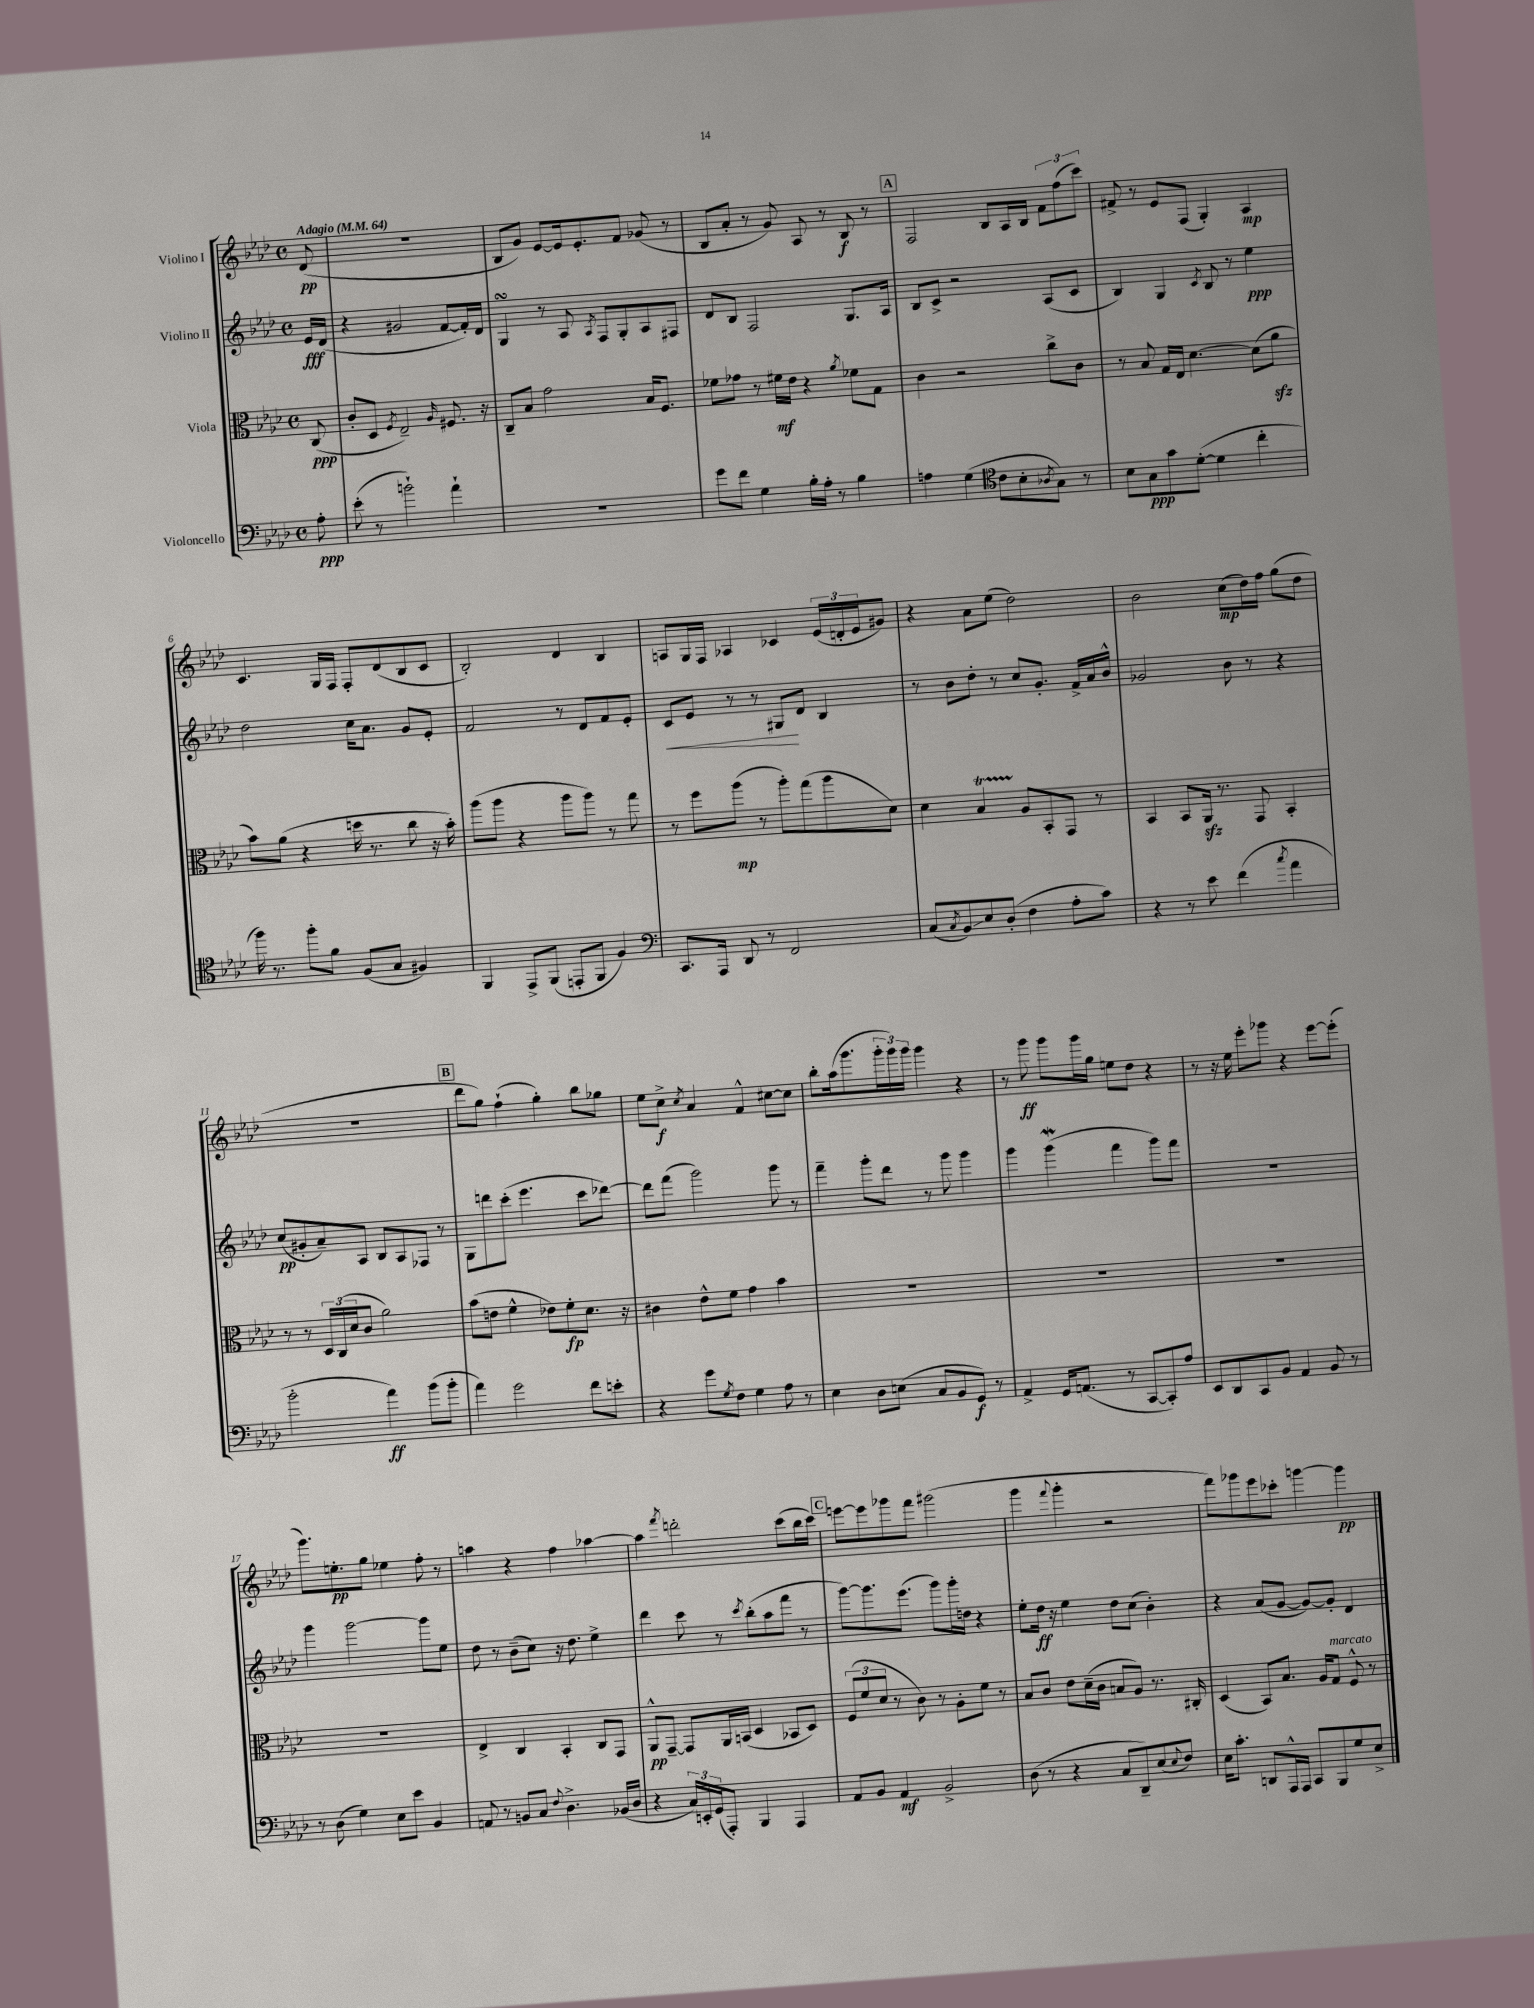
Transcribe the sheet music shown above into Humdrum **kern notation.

**kern	**kern	**kern	**kern
*staff4	*staff3	*staff2	*staff1
*clefF4	*clefC3	*clefG2	*clefG2
*k[b-e-a-d-]	*k[b-e-a-d-]	*k[b-e-a-d-]	*k[b-e-a-d-]
*M4/4	*M4/4	*M4/4	*M4/4
*met(c)	*met(c)	*met(c)	*met(c)
*MM64	*MM64	*MM64	*MM64
8A-'	(8C	16e-	(8d-
.	.	(16d-	.
=	=	=	=
(8e-'	8c'	4r	1r
8r	8D-	.	.
.	8qF	.	.
2b`)	2E-~)	2g#	.
.	16qqA-	.	.
4a-`	8.F#	[8f	.
.	.	16f'])	.
.	16r	16d-	.
=	=	=	=
1r	8C~	4G	8B-
.	8B-	.	8g)
.	2g	8r	[8e-
.	.	8A-	16e-]
.	.	.	8.e-'
.	.	8qA-	.
.	.	8F	.
.	.	8G'	8f
.	16B-	8A-	(8g-
.	8.F	.	.
.	.	8F#	8r
=	=	=	=
8g	8f-	8d-	8B-
8f	8g-	8B-	8a-'
4G	8r	2F	8r
.	16f#	.	8g)
.	16e-	.	.
16B-'	4r	.	8A-
16A-'	.	.	.
8r	.	.	8r
.	8qa-	.	.
4B-	8f-	8.G	8B-
.	8G	.	8r
.	.	16A-	.
=	=	=	=
4A	4c	8B-	2F
.	.	8c^	.
(4G	2r	2r	.
*clefC4	*	*	*
8c	.	.	8B-
8B-'	.	.	16A-
.	.	.	16B-
8qA-	.	.	.
8G)	8cc^	(8A-	12f
.	.	.	(12ff
8r	8c	8c	.
.	.	.	12ccc)
=	=	=	=
8B-	8r	4B-)	8f#^
8G	8B-	.	8r
8g	16G	4G	8e-
.	16E-	.	.
([8d-'	[4.d-	.	(8F
.	.	8qc	.
4d-]	.	8B-	4G')
.	.	8r	.
4cc'	(8d-]	4ee-	4A-
.	8a-	.	.
=	=	=	=
16ff)	8b-)	2dd-	4.c
8.r	.	.	.
.	(8a-	.	.
8ff'	4r	.	.
8f	.	.	16G
.	.	.	16F
(8F	16dd	16cc	8F'
.	8.r	8.a-	.
8G	.	.	(8d-
4F#)	8cc	8g	8B-
.	16r	8e-'	8c
.	16b-')	.	.
=	=	=	=
4FF	(8aa-	2f	2B-')
.	8aa-	.	.
8EE-^	4r	.	.
(8FF	.	.	.
8EE'	8aa-	8r	4d-
8FF	8aa-)	8d-	.
4F)	8r	8f	4B-
.	8gg	8e-'	.
=	=	=	=
*clefF4	*	*	*
8.CC	8r	8c	8A
.	8ff	8e-	16G
16AAA-	.	.	16F
8DD-	(8aa-	8r	4A-
8r	8r	8r	.
2FF	8aa-')	8G#	4c-
.	(8gg	8d-	.
.	8aa-	4B-	(24e-
.	.	.	24d'
.	.	.	24e-
.	8d-)	.	8g#)
=	=	=	=
(8C	4d-	8r	4r
8qC	.	.	.
8BB-)	.	8b-	.
8E-	4B-	8dd-'	8a-
(8D-'	.	8r	(8ee-
4F	8A-	8cc	2dd-)
.	8BB-'	8.g'	.
8A-'	8GG	.	.
.	.	16f^	.
8c)	8r	16a-	.
.	.	16b-^^	.
=	=	=	=
4r	4BB-	2g-	2b-
8r	8BB-	.	.
8e-	16AA-	.	.
.	8.r	.	.
(4f	.	8b-	(8cc
.	8GG	8r	16dd-)
.	.	.	16ff
8qcc	.	.	.
4a-	4BB-'	4r	(8gg
.	.	.	8dd-
=	=	=	=
2b-'	8r	(8cc	1r
.	8r	8g#'	.
.	24D-	8a-~)	.
.	(24C	.	.
.	24d-	.	.
.	8c	8A-	.
4a-)	2a-)	8B-	.
.	.	8A-	.
(8b-	.	8F-	.
8b-'	.	8r	.
=	=	=	=
4a-)	(8b-	8G	8ddd-
.	8e	8ddd	8gg)
2g	4f^^	(8ccc'	(4ff`
.	.	4.eee-	.
.	8e-)	.	4gg')
.	8f'	.	.
8f	8.d-	8ccc	8bb-
8e'	.	[8ddd-)	8gg-
.	16r	.	.
=	=	=	=
4r	4c#	8ddd-]	8ee-
.	.	(8fff	8cc^
.	.	.	8qcc
8g	8e-^^	2ggg)	4a-
8qG	.	.	.
8F	8f	.	.
4G	4g	.	4f^^
8A-	4b-	8ggg	[8cc#
8r	.	8r	8cc#]
=	=	=	=
4E-	1r	4fff~	8bb-'
.	.	.	(16aa-
.	.	.	8.ggg
8D-	.	8ggg'	.
(8E	.	8ddd-	24ggg'
.	.	.	24ggg)
.	.	.	24ggg
8C	.	8r	4ggg
8BB-	.	8ggg	.
8GG)	.	4ggg	4r
8r	.	.	.
=	=	=	=
4AA-^	1r	4ggg	8r
.	.	.	8ggg
16GG	.	(4ggg	8ggg
(8.AA	.	.	.
.	.	.	16ggg
.	.	.	16gg
8r	.	4fff	8ee
[8CC	.	.	8dd-
8CC'])	.	8ggg)	4r
8A-	.	8fff	.
=	=	=	=
8EE-	1r	1r	8r
8DD-	.	.	16r
.	.	.	16ee-
8CC	.	.	8eee-'
8BB-	.	.	8ggg-
4AA-	.	.	4r
8BB-	.	.	[8eee-
8r	.	.	(8eee-']
=	=	=	=
8r	1r	4ggg	8.ggg)
(8D-	.	.	.
.	.	.	8.ee'
4G)	.	[2ggg	.
.	.	.	8gg
8E-	.	.	4ee-
8e-	.	.	.
4BB-	.	8ggg]	8ff'
.	.	8ee-	8r
=	=	=	=
8AA	4E-^	8dd-	4aa
8r	.	8r	.
8BB	4C	(8b-~	4r
8C	.	8cc)	.
8qqF	.	.	.
4.D-^	4BB-'	16r	4ff
.	.	8.dd-	.
.	8C	4ee-^	[4aa-
(16BB-	8GG	.	.
16D-	.	.	.
=	=	=	=
4r	8AA-^^	4ddd-	4aa-]
.	[8GG~	.	.
.	.	.	8qfff
24C)	8GG]	8ccc	2ddd'
24EE'	.	.	.
(24GG	.	.	.
8AAA-')	16AA-	8r	.
.	(16BB	.	.
.	.	8qccc	.
4BBB-	4D-	(8bb-'	.
.	.	8aa-	.
4AAA-	8BB-	8fff	(8ccc
.	8D-)	8r	16bb-
.	.	.	16ccc)
=	=	=	=
8AA-	(12F	[8ggg)	[8eee
.	12f	.	.
8BB-	.	8.ggg]	8eee]
.	12d-	.	.
4AA-	8r	.	8ggg-
.	.	(8.eee-	.
.	8c)	.	8fff
2BB-^	8r	8ggg)	(2ggg#
.	8A-'	16ggg'	.
.	.	16dd	.
.	8f	4r	.
.	8r	.	.
=	=	=	=
(8D-	8B-	8ee-'	4ggg
8r	8c	16dd-	.
.	.	16r	.
.	.	.	8qqfff
4r	8e-	4ee-	4ggg'
.	(16d-~	.	.
.	16c	.	.
8C	8B	8dd-	2r
8DD-~)	8A-)	(8cc	.
(8E-	8.r	4b-')	.
8qqE-	.	.	.
8F)	.	.	.
.	16C#'	.	.
=	=	=	=
16E-	(4D-	4r	8fff)
8.c'	.	.	.
.	.	.	8ggg-
8DD	8BB-)	(8a-	8eee-
16AAA-^^	8.B-	[8g	8ccc-'
16AAA-	.	.	.
8CC	.	8g_)	[4ggg
.	16A-	.	.
8BBB-	8G	8g']	.
8G	8F^^	4d-	4ggg]
8E-^	8r	.	.
==	==	==	==
*-	*-	*-	*-
